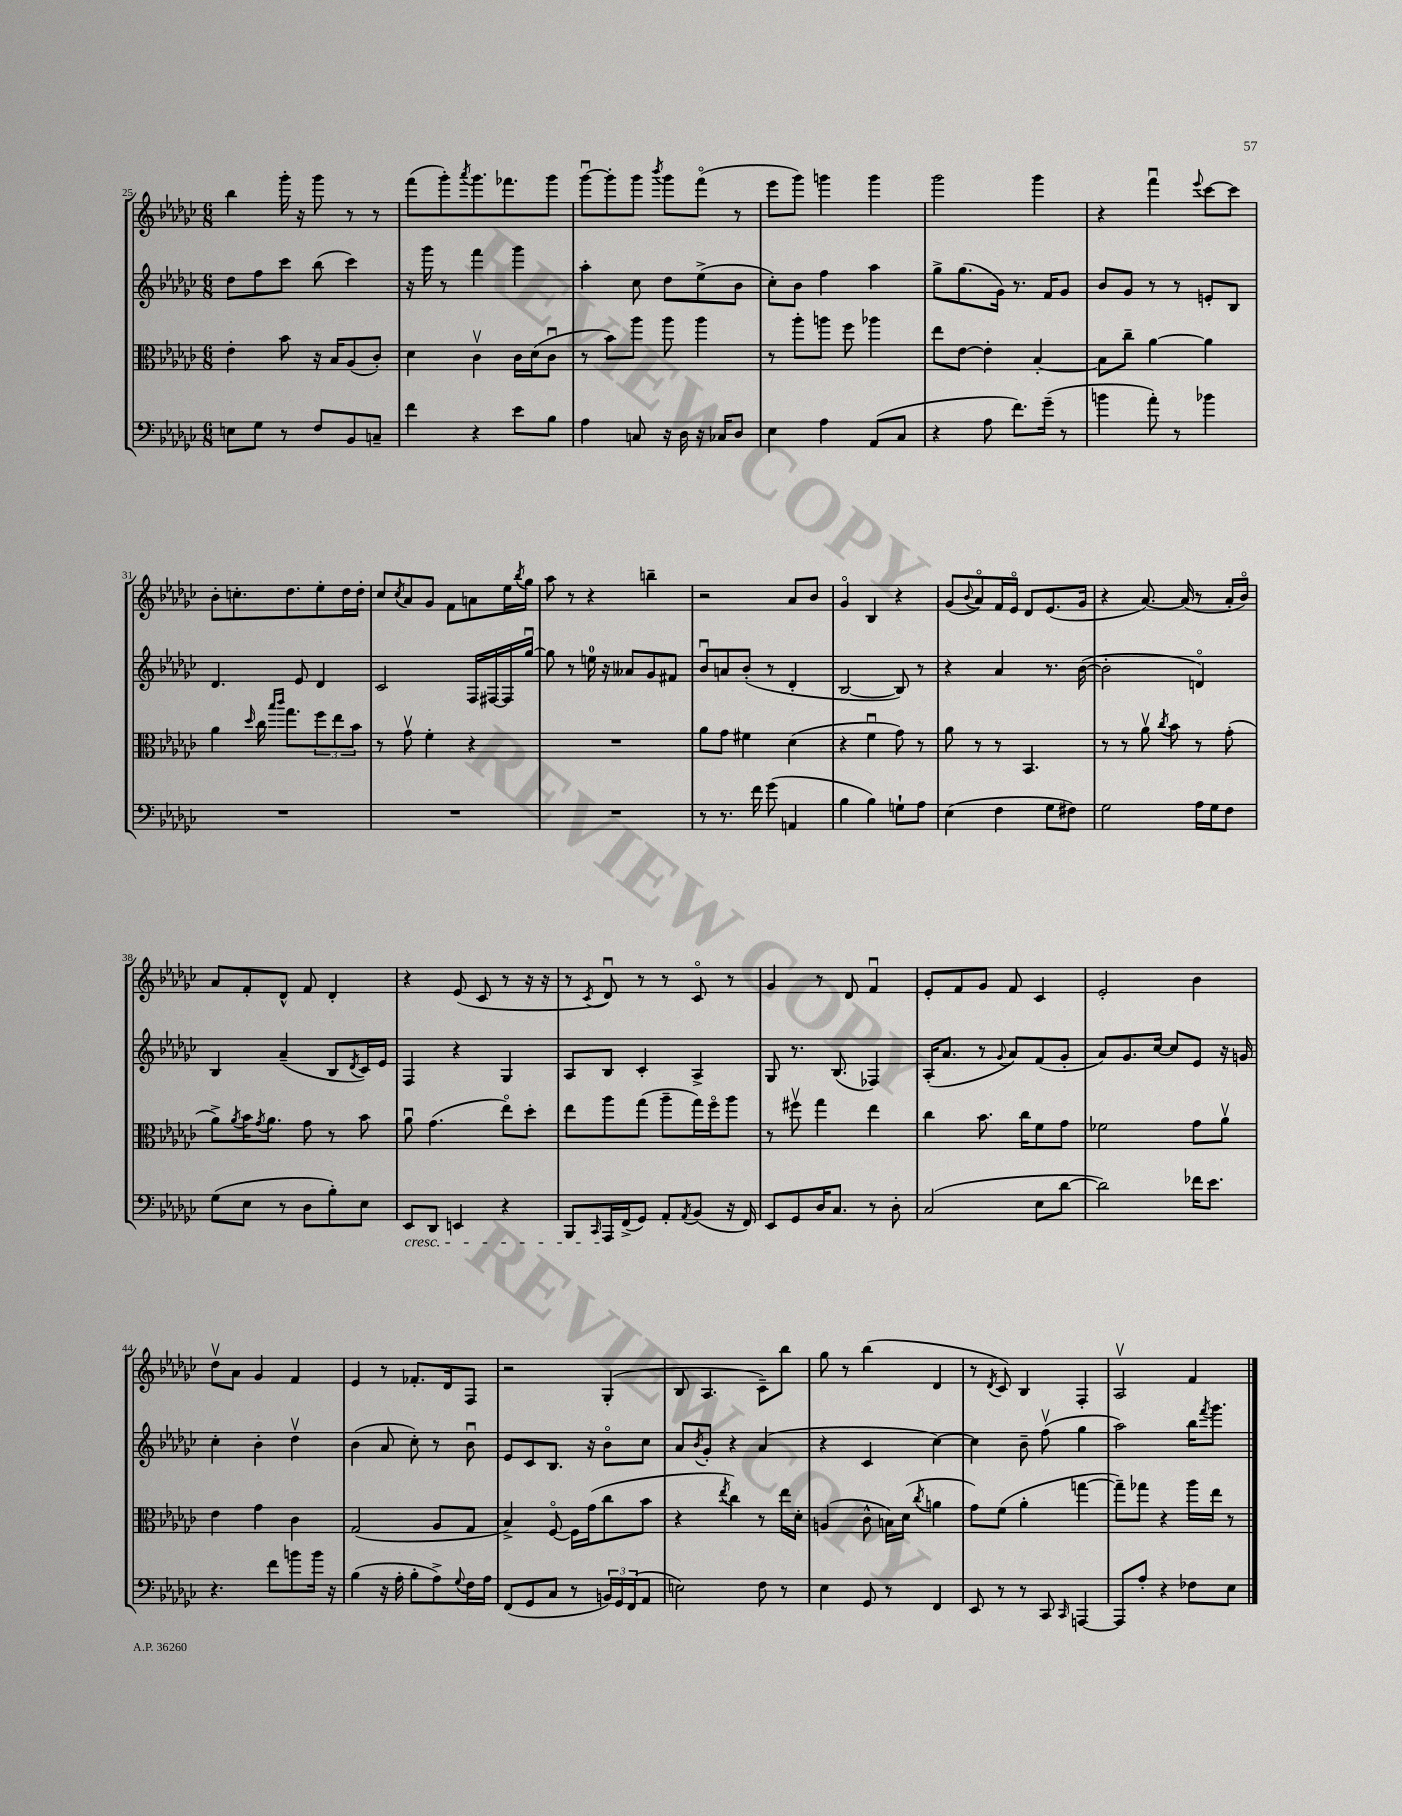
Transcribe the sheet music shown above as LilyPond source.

<<
\new StaffGroup <<
\new Staff = "s0" {
    \clef treble \key ges \major \numericTimeSignature \time 6/8
    bes''4 ges'''16-. r16 ges'''8 r8 r8 |
    f'''8( ges'''8-.) \acciaccatura { aes'''8 } ges'''8. fes'''8. ges'''8 |
    ges'''8~\downbow ges'''8-. ges'''8 \acciaccatura { bes'''8 } ges'''8 f'''8\flageolet( r8 |
    ees'''8 ges'''8) g'''4 g'''4 |
    ges'''2 ges'''4 |
    r4 f'''4\downbow \appoggiatura { ees'''8 } ces'''8~ ces'''8 |
    bes'8-. c''8.-. des''8. ees''8-. des''16 des''16-. |
    ces''8 \acciaccatura { ces''8 } aes'8 ges'8 f'8 a'8 ees''16 \acciaccatura { bes''8 } ges''16 |
    aes''8 r8 r4 b''4-- |
    r2 aes'8 bes'8 |
    ges'4\flageolet bes4 r4 |
    ges'8( \appoggiatura { bes'8 } aes'8\flageolet) f'16 ees'16\flageolet des'8 ees'8.( ges'16 |
    r4 aes'8.~) aes'16( r8 aes'16-. bes'16\flageolet) |
    aes'8 f'8-. des'8-^ f'8 des'4-. |
    r4 ees'8( ces'8 r8 r16 r16 |
    r8 \acciaccatura { ces'8 } des'8\downbow) r8 r8 ces'8\flageolet r8 |
    ges'4 r8 des'8 f'4\downbow |
    ees'8-. f'8 ges'8 f'8 ces'4 |
    ees'2-. bes'4 |
    des''8\upbow aes'8 ges'4 f'4 |
    ees'4 r8 fes'8.-. des'16 f8 |
    r2 ges4-.( |
    bes8 aes4. ces'8--) bes''8 |
    ges''8 r8 bes''4( des'4 |
    r8 \acciaccatura { des'8 } ces'8) bes4 f4-. |
    aes2\upbow f'4 \bar "|." |
}
\new Staff = "s1" {
    \clef treble \key ges \major \numericTimeSignature \time 6/8
    des''8 f''8 ces'''8 bes''8( ces'''4) |
    r16 ges'''16 r8 f'''4 ges'''4 |
    aes''4-. ces''8 des''8 ees''8->( bes'8 |
    ces''8-.) bes'8 f''4 aes''4 |
    ges''8-> ges''8.( ges'16) r8. f'16 ges'8 |
    bes'8 ges'8 r8 r8 e'8-. bes8 |
    des'4. ees'8 des'4 |
    ces'2 f16 fis16~ fis16 ges''16~\downbow |
    ges''8 r8 e''16-0 r16 aeses'8 ges'8 fis'8 |
    bes'8\downbow a'8 bes'8-.( r8 des'4-. |
    bes2~ bes8) r8 |
    r4 aes'4 r8. bes'16~( |
    bes'2-. d'4\flageolet) |
    bes4 aes'4--( bes8 \acciaccatura { des'8 } ces'16) ees'16 |
    f4 r4 ges4 |
    aes8 bes8 ces'4-. aes4-> |
    ges8 r8. bes8.( fes4) |
    aes16-.( aes'8. r8 \appoggiatura { ges'8 } aes'8) f'8( ges'8-. |
    aes'8) ges'8. ces''16~ ces''8 ees'8 r16 g'16 |
    ces''4-. bes'4-. des''4\upbow |
    bes'4( aes'8 ces''8-.) r8 bes'8\downbow |
    ees'8 ces'8 bes8. r16 bes'8\flageolet ces''8 |
    aes'8 \acciaccatura { bes'8 } ges'8-. r4 aes'4( |
    r4 ces'4 ces''4~) |
    ces''4 bes'8-- f''8\upbow( ges''4 |
    aes''2) bes''16 \acciaccatura { f'''8 } ges'''8. \bar "|." |
}
\new Staff = "s2" {
    \clef alto \key ges \major \numericTimeSignature \time 6/8
    ees'4-. bes'8 r16 bes16 aes8( ces'8-.) |
    des'4 ces'4\upbow ces'16 des'16( ces'8\downbow |
    r8 bes'8) aes''8 aes''8 aes''4 |
    r8 aes''8-. a''8 f''8 aes''4 |
    ees''8 ees'8~ ees'4-. bes4~-. |
    bes8 ces''8-- aes'4~ aes'4 |
    aes'4 \grace { des''16 } ces''16 \grace { bes''16 ces'''16 } ges''8. \tuplet 3/2 { f''8 ees''8 bes'8 } |
    r8 ges'8\upbow f'4-. r4 |
    R2. |
    aes'8 ges'8 fis'4 des'4( |
    r4 f'4\downbow ges'8) r8 |
    aes'8 r8 r8 bes,4. |
    r8 r8 aes'8\upbow \acciaccatura { ces''8 } bes'8 r8 ges'8-.( |
    aes'8->) \acciaccatura { aes'8 } bes'16 \acciaccatura { ges'8 } aes'8. ges'8 r8 bes'8 |
    aes'8\downbow ges'4.( ees''8\flageolet) des''8-. |
    ees''8 aes''8 ges''8( aes''8-- ges''16) f''16\flageolet aes''8 |
    r8 fis''8\upbow ges''4 ees''4 |
    ces''4 bes'8. ces''16 f'8 ges'8 |
    fes'2 ges'8 aes'8\upbow |
    ees'4 ges'4 ces'4 |
    ges2( aes8 ges8 |
    bes4->) f8~\flageolet f16 ges'16( ces''8 bes'8 |
    r4 \acciaccatura { ees''8 } ces''4) r8 ees''16 des'16-. |
    a4( ces'8-^ b16) des'16( \acciaccatura { ces''8 } a'4 |
    ges'8) f'8( aes'4-. g''4~ |
    g''8--) ges''8 r4 aes''16 ees''16 r8 \bar "|." |
}
\new Staff = "s3" {
    \clef bass \key ges \major \numericTimeSignature \time 6/8
    e8 ges8 r8 f8 bes,8 c8-- |
    f'4 r4 ees'8 bes8 |
    aes4 c8 r16 des16 r16 ces16 des8 |
    ees4 aes4 aes,8( ces8 |
    r4 aes8 f'8.) ges'16--( r8 |
    b'4 aes'8-.) r8 bes'4 |
    R2. |
    R2. |
    R2. |
    r8 r8. f'16 ges'8( a,4 |
    bes4 bes4) g8-! aes8 |
    ees4( f4 ges8 fis8) |
    ges2 aes16 ges16 f8 |
    ges8( ees8 r8 des8 bes8-.) ees8 |
    ees,8\cresc des,8 e,4 r4 |
    bes,,8 \grace { ces,16 } aes,,16\! f,16->( ges,8) aes,8-. \acciaccatura { aes,8 } bes,8( r16 f,16) |
    ees,8 ges,8 des16 ces8. r8 des8-. |
    ces2( ees8 des'8~ |
    des'2) fes'16 ees'8. |
    r4. f'8 b'8 b'16 r16 |
    bes4( r16 aes16-. bes8-. aes8->) \appoggiatura { ges8 } f16 aes16 |
    f,8( ges,8 ces8 r8 \tuplet 3/2 { b,16) ges,16 f,16( } aes,8 |
    e2) f8 r8 |
    ees4 ges,8 r8 f,4 |
    ees,8 r8 r8 ces,8 \grace { ces,16 } a,,4~ |
    a,,8 aes8-. r4 fes8 ees8 \bar "|." |
}
>>
>>
\layout { \context { \Score currentBarNumber = #25 } }
